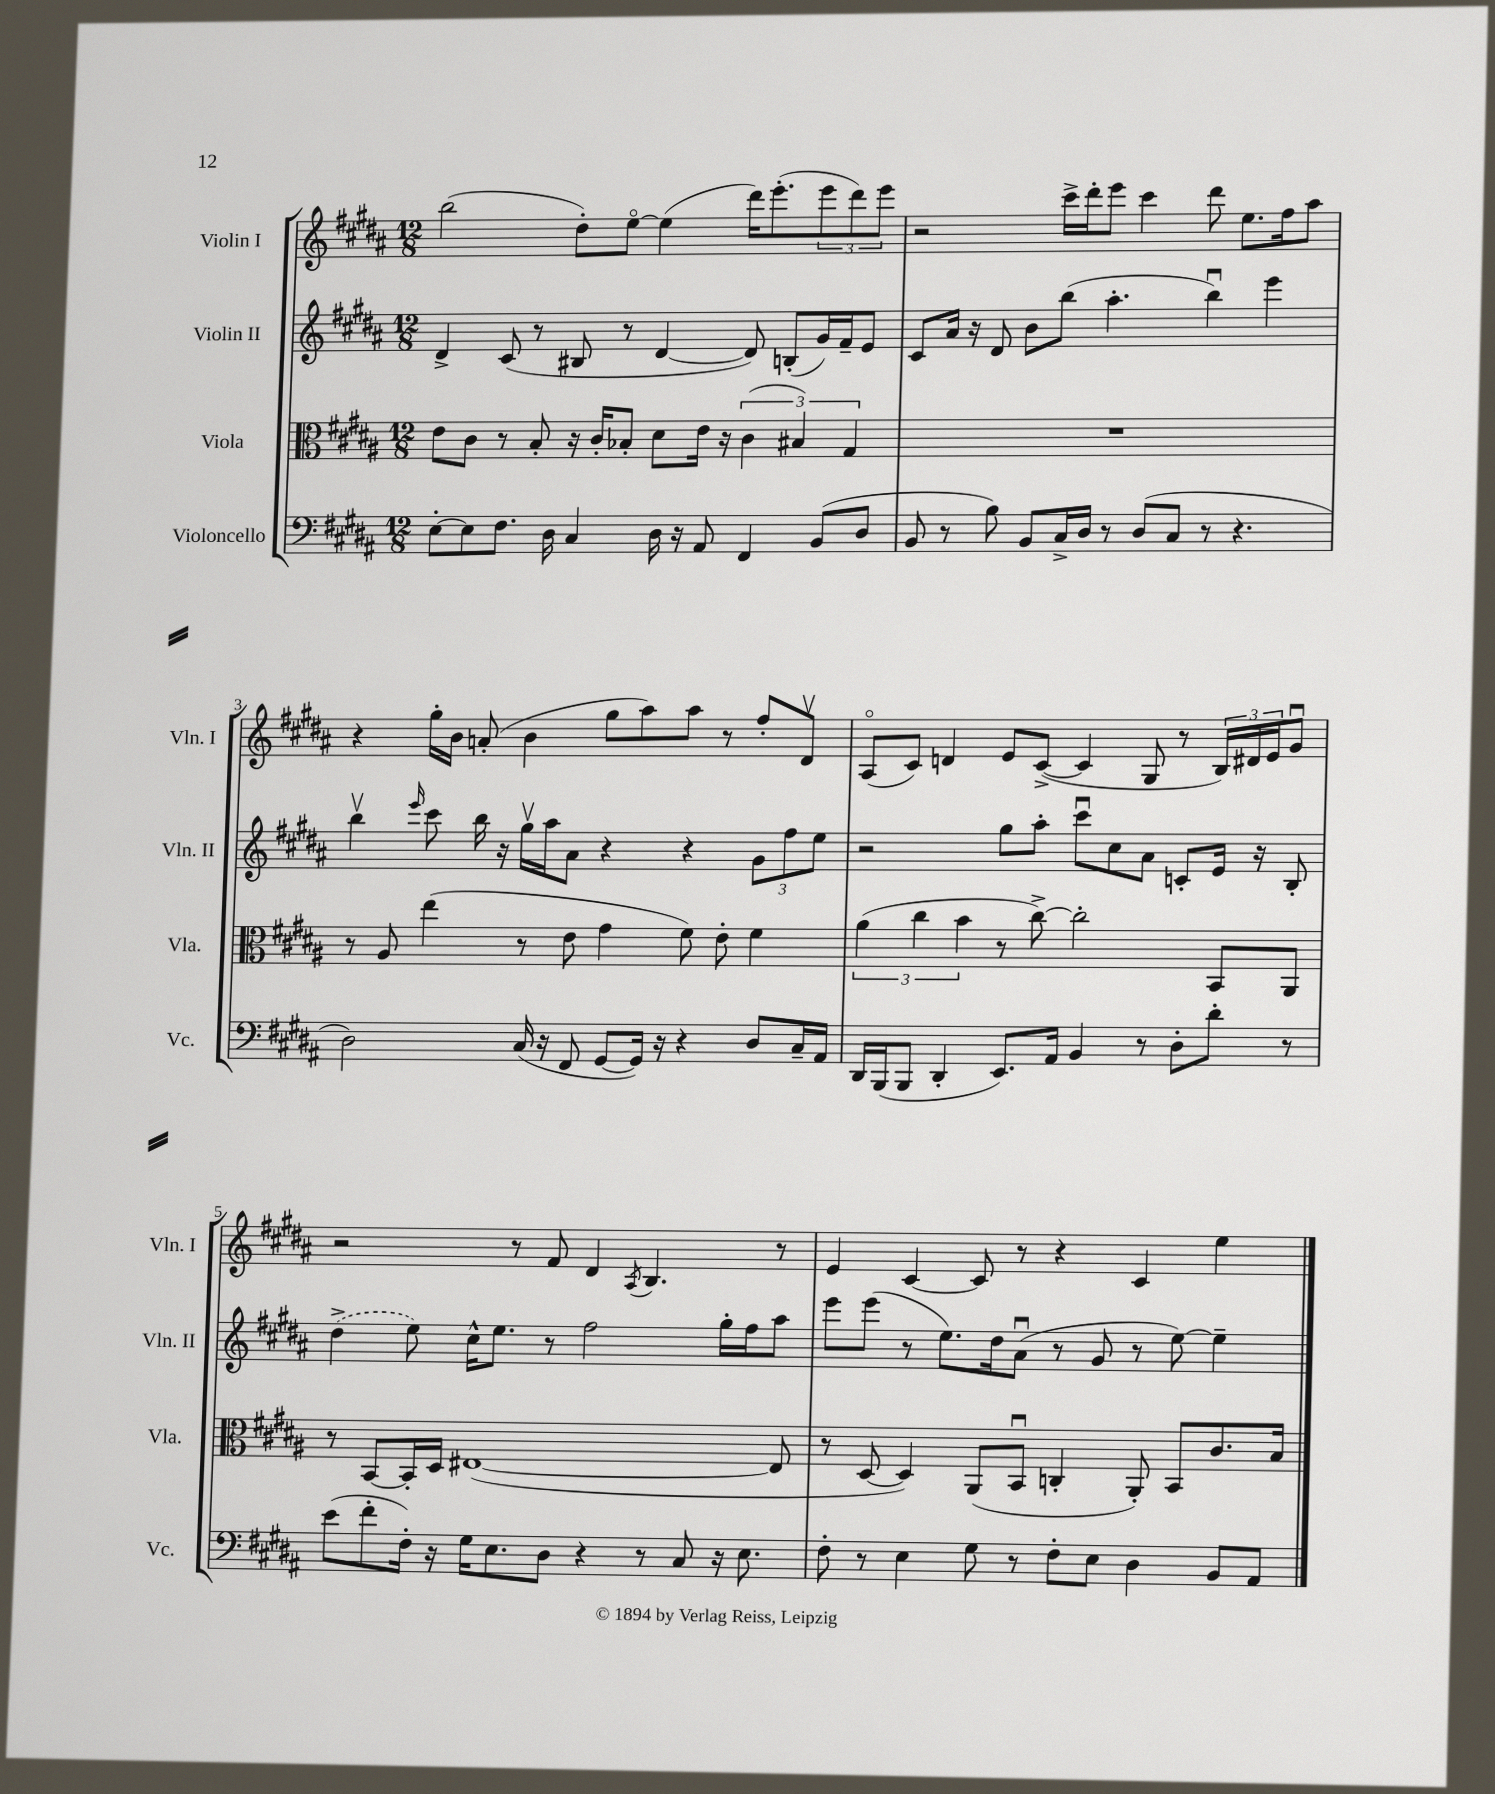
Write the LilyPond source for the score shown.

<<
\new StaffGroup <<
\new Staff = "s0" \with { instrumentName = "Violin I" shortInstrumentName = "Vln. I" } {
    \clef treble \key b \major \numericTimeSignature \time 12/8
    b''2( dis''8-.) e''8~\flageolet e''4( dis'''16) e'''8.-.( \tuplet 3/2 { e'''8 dis'''8) e'''8 } |
    r2 cis'''16-> dis'''16-. e'''8 cis'''4 dis'''8 e''8. fis''16 ais''8 |
    r4 gis''16-. b'16 a'8-.( b'4 gis''8 ais''8) ais''8 r8 fis''8-. dis'8\upbow |
    ais8\flageolet( cis'8) d'4 e'8 cis'8~->( cis'4 gis8 r8 \tuplet 3/2 { b16) dis'16 e'16 } gis'8\downbow |
    r2 r8 fis'8 dis'4 \acciaccatura { ais8 } b4. r8 |
    e'4 cis'4~ cis'8 r8 r4 cis'4 e''4 \bar "|." |
}
\new Staff = "s1" \with { instrumentName = "Violin II" shortInstrumentName = "Vln. II" } {
    \clef treble \key b \major \numericTimeSignature \time 12/8
    dis'4-> cis'8( r8 bis8 r8 dis'4~ dis'8) b8-.( gis'16) fis'16-- e'8 |
    cis'8 ais'16 r16 dis'8 b'8 b''8( ais''4.-. b''4\downbow) e'''4 |
    b''4\upbow \grace { e'''16 } cis'''8 b''16 r16 gis''16\upbow ais''16 ais'8 r4 r4 \tuplet 3/2 { gis'8 fis''8 e''8 } |
    r2 gis''8 ais''8-. cis'''8\downbow cis''8 ais'8 c'8-. e'16 r16 b8-. |
    \once \slurDashed dis''4->( e''8) cis''16-^ e''8. r8 fis''2 gis''16-. fis''16 ais''8 |
    e'''8 e'''8( r8 e''8.) dis''16 ais'8\downbow( r8 gis'8 r8 e''8~) e''4-- \bar "|." |
}
\new Staff = "s2" \with { instrumentName = "Viola" shortInstrumentName = "Vla." } {
    \clef alto \key b \major \numericTimeSignature \time 12/8
    e'8 cis'8 r8 b8-. r16 cis'16-. bes8-. dis'8 e'16 r16 \tuplet 3/2 { cis'4( bis4) gis4 } |
    R1. |
    r8 ais8 e''4( r8 e'8 gis'4 fis'8) e'8-. fis'4 |
    \tuplet 3/2 { ais'4( cis''4 b'4 } r8 cis''8~->) cis''2-. b,8 ais,8 |
    r8 b,8~ b,16-. dis16 eis1~( eis8 |
    r8 dis8~ dis4) ais,8( b,8\downbow c4-. ais,8-.) b,8 cis'8. b16 \bar "|." |
}
\new Staff = "s3" \with { instrumentName = "Violoncello" shortInstrumentName = "Vc." } {
    \clef bass \key b \major \numericTimeSignature \time 12/8
    e8~-. e8 fis8. dis16 cis4 dis16 r16 ais,8 fis,4 b,8( dis8 |
    b,8 r8 b8) b,8 cis16-> dis16 r8 dis8( cis8 r8 r4. |
    dis2) cis16( r16 fis,8 gis,8~ gis,16) r16 r4 dis8 cis16-- ais,16 |
    dis,16 b,,16( b,,8 dis,4-. e,8.) ais,16 b,4 r8 dis8-. dis'8-. r8 |
    e'8( fis'8-. fis16-.) r16 gis16 e8. dis8 r4 r8 cis8 r16 e8. |
    fis8-. r8 e4 gis8 r8 fis8-. e8 dis4 b,8 ais,8 \bar "|." |
}
>>
>>
